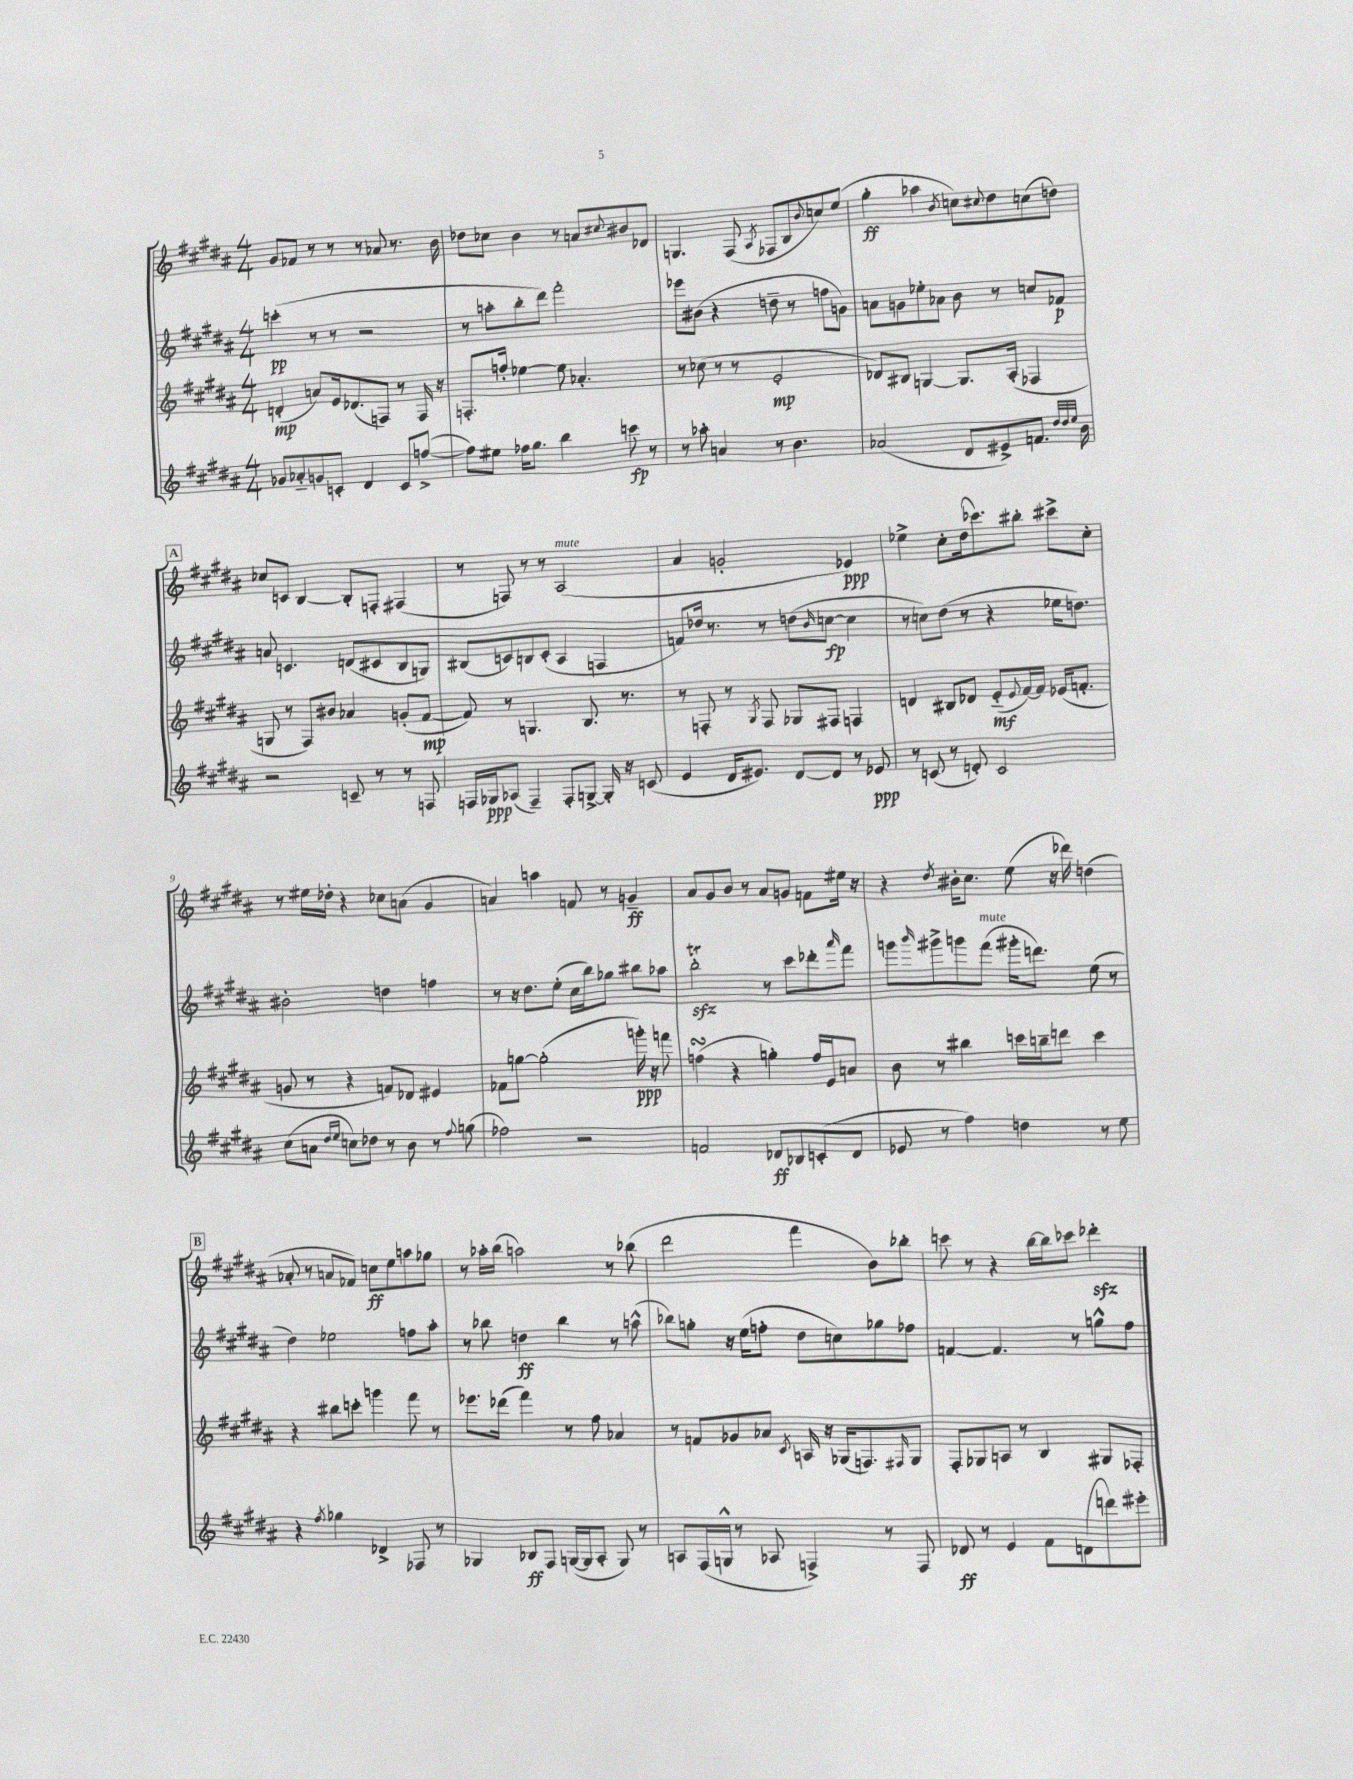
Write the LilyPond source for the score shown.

<<
\new StaffGroup <<
\new Staff = "s0" {
    \clef treble \key b \major \numericTimeSignature \time 4/4
    gis'8 fes'8 r8 r8 r8 aes'8 r8. b'16 |
    des''8 ces''8 b'4 r8 a'8 \appoggiatura { cis''8 } bis'8 des'8 |
    g4. fis8( \acciaccatura { ais8 } fes8 b8 \appoggiatura { b'8 } c''8) e''8( |
    gis''4-.\ff aes''4 \acciaccatura { b'8 } c''8) \appoggiatura { cis''8 } dis''8 c''8( d''8) |
    \mark \markup { \box "A" } ces''8 c'8 b4~ b8-. f8-. fis4( |
    r8 f8) r8 r8 ais2^\markup { \italic "mute" }( |
    ais'4 g'2-. ees'4\ppp) |
    ees''4-> cis''8-. dis''16( ces'''8.) bis''8-. cis'''8-> cis''8-. |
    r8 eis''16 des''16-. r4 ces''8 a'8( gis'4 |
    a'4) a''4 f'8 r8 g'4--\ff |
    ais'8 gis'8 b'8 r8 ais'8 g'8 f'8 eis''16 r16 |
    r4 \acciaccatura { dis''8 } bis'16-. cis''8. e''8( r16 des'''16) d''4( |
    \mark \markup { \box "B" } aes'8-. r8 a'8 fes'8) c''8\ff e''8 a''8 ges''8 |
    r8 aes''16-. b''16( a''2) r8 bes''8( |
    dis'''2 fis'''4 b'8) bes''8-. |
    c'''8 r8 r4 b''16~ b''16 ces'''8 des'''4-.\sfz \bar "|." |
}
\new Staff = "s1" {
    \clef treble \key b \major \numericTimeSignature \time 4/4
    c'''4-.\pp( r8 r8 r2 |
    r8 a''8-. b''8-. dis'''8) fis'''2-. |
    ees'''8 bis'8( r4 d''8-- r8 f''8 g'8) |
    a'8 g'8 ees''8-. aes'8 b'8 r8 c''8 fes'8\p |
    \mark \markup { \box "A" } a'8 c'4. d'8( cis'8 b8 g8) |
    bis8( c'8) b8 c'8-.( ais4 f4 |
    f'8) des''16 r8. r8 d''8( \grace { b'16 } c''8~\fp c''4 |
    r8 c''8) dis''8( r8 r4 ees''16 d''8.) |
    bis'2-. d''4 f''4 |
    r8 r16 dis''8. e''8-.( cis''16 b''16) ges''8 bis''8 aes''8 |
    b''2-.\trill\sfz r8 cis'''8 des'''8-. \grace { ais'''16 } fis'''8 |
    g'''8 \grace { b'''16 } gis'''8-> g'''8 fis'''8^\markup { \italic "mute" }( gis'''16-. d'''8.) e''8( r8 |
    \mark \markup { \box "B" } dis''4) ees''2 f''8 ais''8-. |
    r8 bes''8 d''4\ff bes''4 r8 a''8-^( |
    bes''8) g''8-. r16 e''16( f''8-. dis''8 c''8) ges''8 fes''8 |
    f'4~ f'4. r8 g''8-^ fis''8 \bar "|." |
}
\new Staff = "s2" {
    \clef treble \key b \major \numericTimeSignature \time 4/4
    d'4-.\mp( a'8) e'16 des'8.( f8) r8 f16 r16 |
    f8.-. f''16-. ees''4~ ees''8 aes'4.-. |
    r8 ces''8( r8 r8 e'2-.\mp |
    des'8) bis8 g4~ g8. ais16-.( fes4 |
    \mark \markup { \box "A" } g8 r8 fis8) bis'8 aes'4 g'8-.( fis'8~\mp |
    fis'8) r8 g4. b8. r8. |
    r8 f8-. r8 \acciaccatura { gis8 } f8 ges8 fis8 f4 |
    d'4 bis8 des'8 e'8-_\mf( \appoggiatura { e'8 } fis'16~) fis'16 ees'16( f'8.-. |
    g'8 r8 r4 f'8) des'8 eis'4 |
    fes'8 g''8~ g''2-.( g'''16-.\ppp) r16 f'''8 |
    f''4\turn( r4 g''4-.) f''16 e'16 a'8 |
    b'8 r8 bis''4 c'''16 b''16-- d'''8 c'''4 |
    \mark \markup { \box "B" } r4 bis''8 c'''8-. g'''4 fis'''8 r8 |
    ees'''8. des'''16( fis'''4) r8 fis''8 aes'4 |
    r8 f'8 ges'8 aes'8 \acciaccatura { cis'8 } a16 r16 ges16( f8.) \grace { fis16 } ges8 |
    fis8-. ges8 a8 r8 b4 gis8 fes8-. \bar "|." |
}
\new Staff = "s3" {
    \clef treble \key b \major \numericTimeSignature \time 4/4
    ges'8 aes'8-_ g'8 c'8-. dis'4 c'8 f''8~->( |
    f''8) eis''8 fes''16 gis''8. b''4 c'''8\fp r8 |
    r8 aes''8-. a'4 r8 b'4. |
    aes'2( dis'8 eis'8->) f'8. \grace { dis''32 dis''32 e''32 } b'16 |
    \mark \markup { \box "A" } r2 c'8-- r8 r8 f8 |
    f16 ges16\ppp aes8( f4--) f8-. g8~-> g16-. r16 c'8( |
    e'4 dis'16 eis'8.) dis'8~ dis'8 r8 ees'8\ppp |
    r8 c'8( r8 d'8-.) c'2 |
    cis''8( a'8 \grace { dis''16 e''16 } c''8) des''8 r8 b'8 r8 \appoggiatura { fis''8 } g''8( |
    fes''2) r2 |
    f'2 des'8\ff bes8 c'8-.( des'8 |
    ees'8 r8 fis''4) d''4 r8 e''8 |
    \mark \markup { \box "B" } r4 \acciaccatura { fis''8 } ges''4 des'4-> fes8 r8 |
    ges4 bes8\ff fis8 g16~( g16 ais8-. g8) r8 |
    a8 fis16( g16-^ r8 aes8 f4->) r8 f8 |
    des'8\ff r8 e'4 fis'8 d'8( d'''8) eis'''8-. \bar "|." |
}
>>
>>
